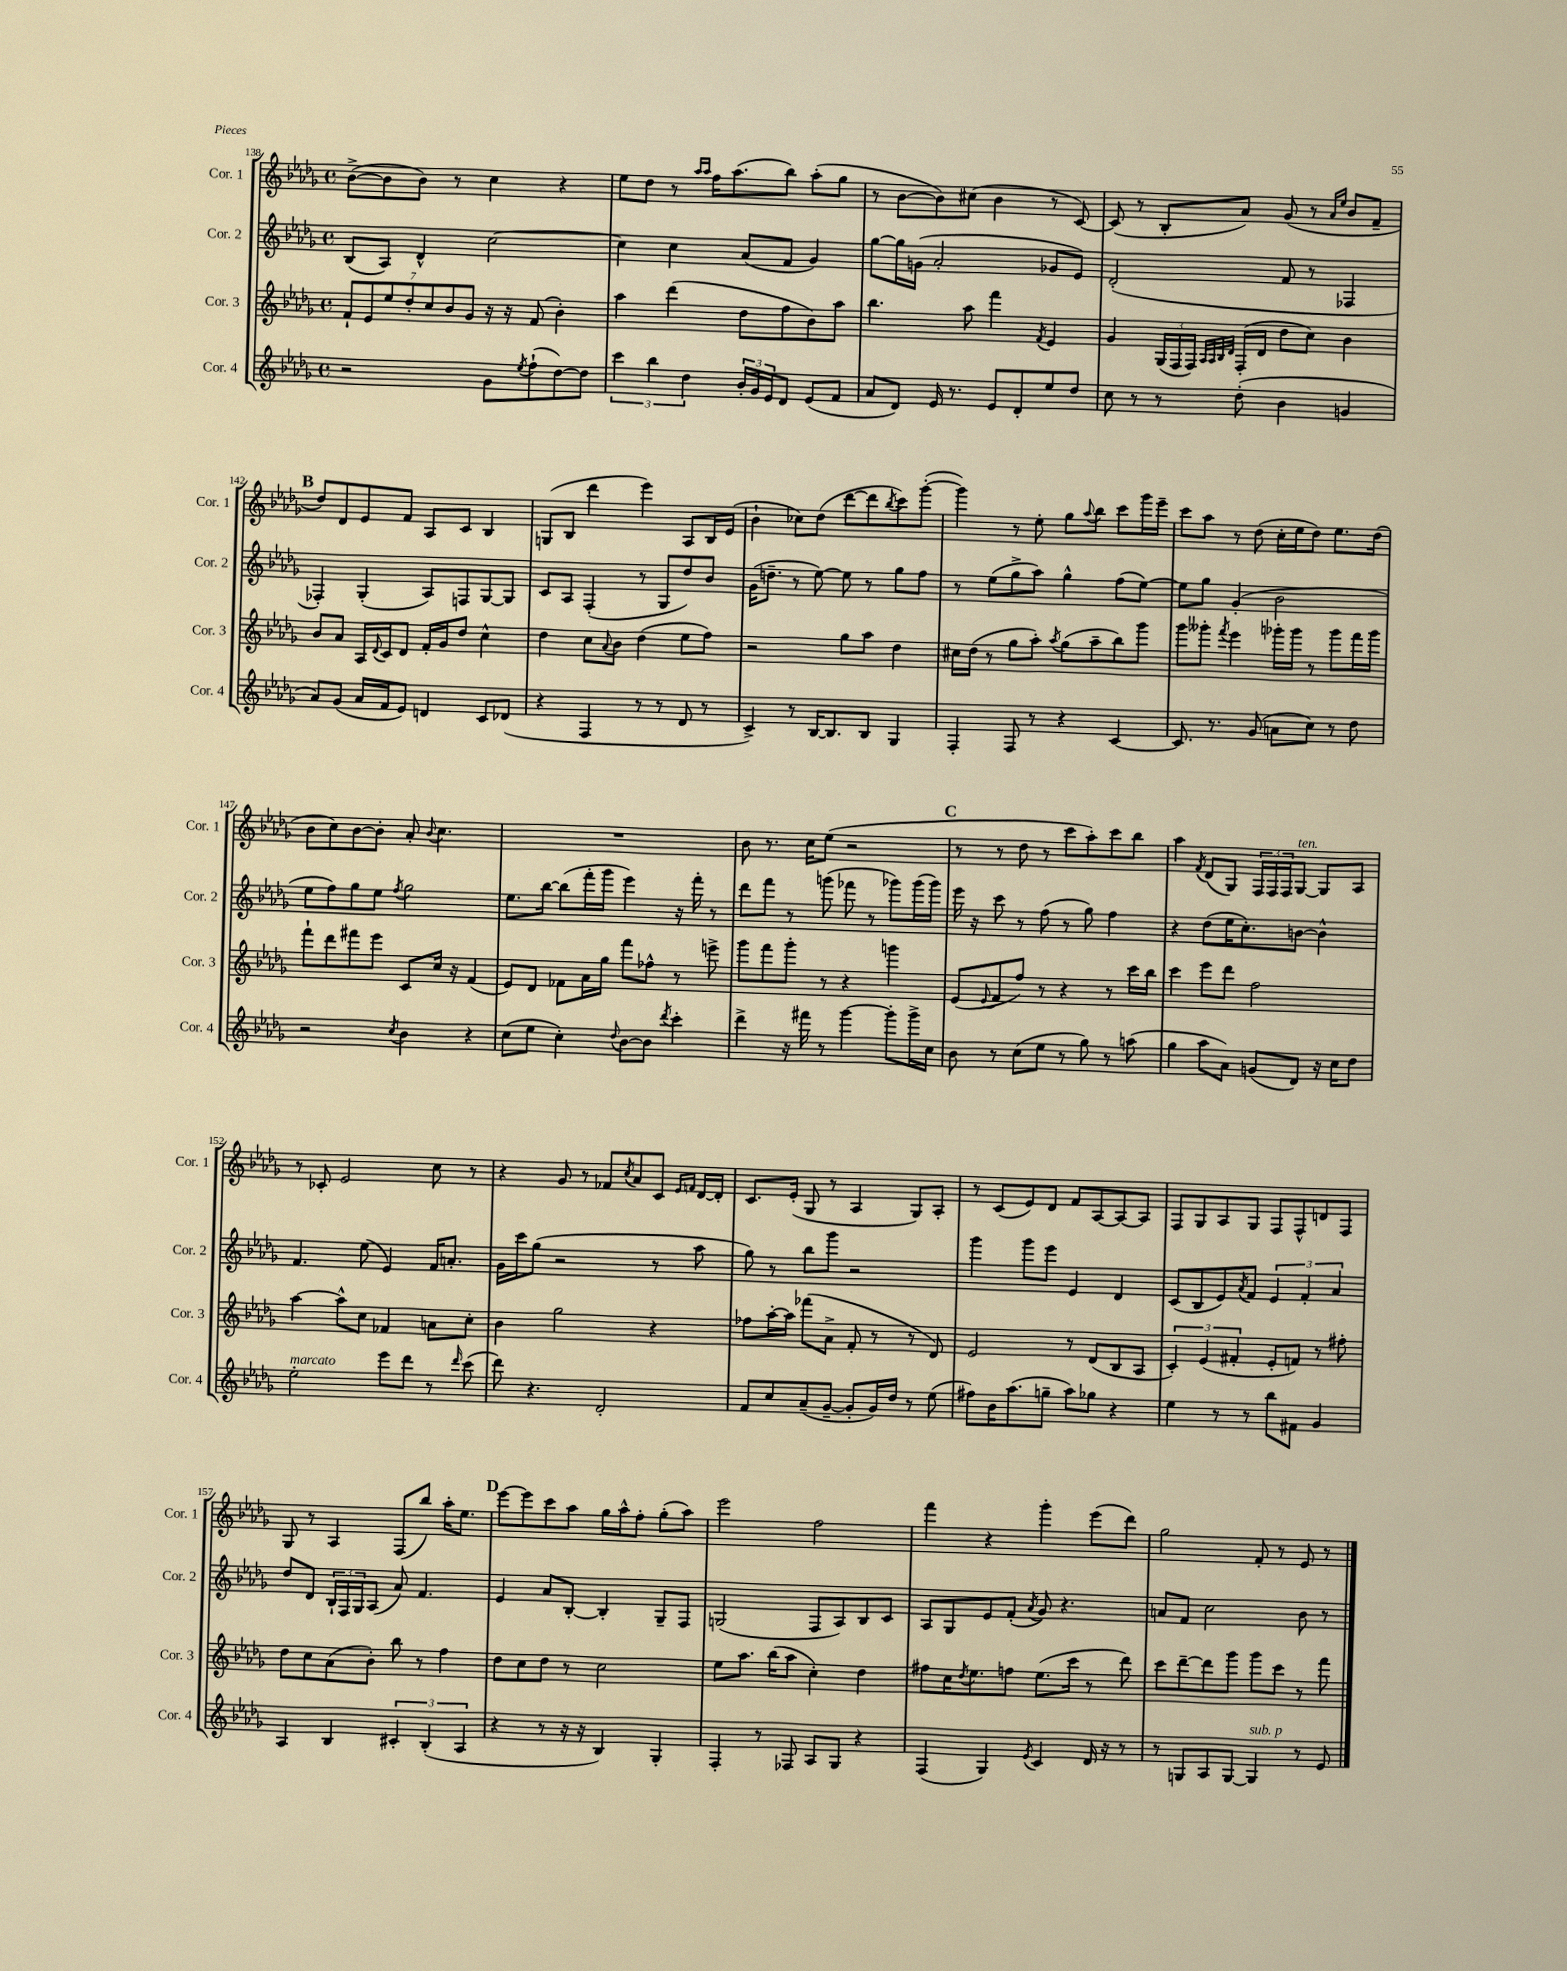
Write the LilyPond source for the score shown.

<<
\new StaffGroup <<
\new Staff = "s0" \with { instrumentName = "Cor. 1" shortInstrumentName = "Cor. 1" } {
    \clef treble \key des \major \defaultTimeSignature \time 4/4
    bes'8~->( bes'8 bes'8) r8 c''4 r4 |
    ees''8 des''8 r8 \grace { aes''16 aes''16 } f''16 aes''8.( bes''8) aes''8-.( ges''8 |
    r8 bes'8~ bes'8) cis''8( bes'4 r8 c'8~) |
    c'8( r8 bes8-. aes'8) ges'8( r8 \grace { aes'16 ees''16 } bes'8 f'8-- |
    \mark \markup { \bold "B" } des''8) des'8 ees'8 f'8 aes8 c'8 bes4 |
    g8( bes8 des'''4 ees'''4) aes8 bes16 ees'16( |
    bes'4-! ces''8) des''8( des'''8~ des'''8 \acciaccatura { bes''8 } c'''8) ges'''8~-.( |
    ges'''4) r8 ees''8-. ges''8 \appoggiatura { aes''8 } bes''8 c'''8 ges'''16 ees'''16-- |
    c'''8 aes''8 r8 des''8( c''16-. ees''16 des''8) ees''8. des''16( |
    bes'8 c''8) bes'8~ bes'8-. aes'8-. \appoggiatura { bes'8 } c''4. |
    R1 |
    bes'8 r8. c''16 ees''8( r2 |
    \mark \markup { \bold "C" } r8 r8 des''8 r8 c'''8 aes''8-.) c'''8 bes''8 |
    aes''4 \acciaccatura { f'8 } des'8( ges8) \tuplet 3/2 { f16 f16 f16 } ges8~^\markup { \italic "ten." } ges8 aes8 |
    r8 ces'8-. ees'2 c''8 r8 |
    r4 ges'8 r8 fes'8 \acciaccatura { c''8 } aes'8 c'8 \grace { ees'16 f'16 } des'16~ des'16-. |
    c'8. ees'16-.( ges8 r8 aes4 ges8) aes8-. |
    r8 c'8( ees'8) des'8 f'8 aes8~ aes8~ aes8 |
    f8 ges8 aes8 ges8 f8 f8-^ d'8 f8 |
    ges8 r8 aes4 f8( bes''8) aes''16-. ees''8. |
    \mark \markup { \bold "D" } ees'''8~ ees'''8 c'''8 aes''8 ges''16 aes''16-^ f''8-. ges''8-.( aes''8) |
    ees'''2 f''2 |
    f'''4 r4 ges'''4-. ees'''8( des'''8) |
    ges''2 f'8-. r8 ees'8 r8 \bar "|." |
}
\new Staff = "s1" \with { instrumentName = "Cor. 2" shortInstrumentName = "Cor. 2" } {
    \clef treble \key des \major \defaultTimeSignature \time 4/4
    bes8( aes8) des'4-^ c''2~ |
    c''4 c''4 aes'8( f'8 ges'4) |
    ges''8~ ges''16 g'16( aes'2-. ges'8 ees'8) |
    des'2-.( f'8 r8 fes4 |
    \mark \markup { \bold "B" } fes4-.) ges4-.( aes8) f8 ges8~ ges8 |
    c'8 aes8 f4-.( r8 ges8 des''8) bes'8 |
    ges'16( d''8.-- r8 ees''8~) ees''8 r8 ges''8 f''8 |
    r8 ees''8( ges''8-> aes''8) ges''4-^ f''8( ees''8~) |
    ees''8 ges''8 ges'4-.( bes'2 |
    ees''8 f''8) ges''8 ees''8 \acciaccatura { f''8 } ges''2 |
    ees''8. bes''16~ bes''8( f'''16-. ges'''16 ees'''4) r16 f'''16-. r8 |
    des'''8 f'''8 r8 g'''8( fes'''8 r8 ges'''8) ges'''16( ges'''16) |
    \mark \markup { \bold "C" } ees'''16 r16 c'''8 r8 f''8( r8 ges''8) f''4 |
    r4 des''8( ees''16 c''8.-.) b'8~ b'4-^ |
    f'4. ees''8( ees'4) f'16 a'8.-. |
    ges'16 c'''16 ges''8( r2 r8 aes''8 |
    ges''8) r8 bes''8 ges'''8 r2 |
    ges'''4 ges'''8 ees'''8 ees'4 des'4 |
    c'8( bes8 ees'8) \acciaccatura { aes'8 } f'8 \tuplet 3/2 { ees'4 f'4-. aes'4 } |
    des''8 des'8 \tuplet 3/2 { bes16-! f16 ges16 } aes8( aes'8) f'4. |
    \mark \markup { \bold "D" } ees'4 aes'8 bes8~-. bes4-. ges8-- f8 |
    g2( f8 aes8) bes8 c'8 |
    aes8 ges8 ees'8 f'8-.( \acciaccatura { aes'8 } ges'8) r4. |
    a'8 f'8 c''2 bes'8 r8 \bar "|." |
}
\new Staff = "s2" \with { instrumentName = "Cor. 3" shortInstrumentName = "Cor. 3" } {
    \clef treble \key des \major \defaultTimeSignature \time 4/4
    \tuplet 7/4 { f'8-! ees'8 ees''8 des''8-. c''8 bes'8 ges'8 } r16 r16 f'8( bes'4-.) |
    aes''4 des'''4( des''8 f''8 bes'8) aes''8 |
    bes''4. aes''8 f'''4 \acciaccatura { f'8 } ees'4 |
    ges'4 \tuplet 3/2 { ges16( f16 f16) } \grace { aes32 aes32 bes32 des'32 } f16-.( des'16 des''8 c''8) bes'4 |
    \mark \markup { \bold "B" } bes'8 aes'8 aes16 \appoggiatura { des'8 } c'16 des'8 f'16-. ges'16 des''8 c''4-^ |
    des''4 c''8 \appoggiatura { aes'8 } bes'8 des''4( ees''8 f''8) |
    r2 ges''8 aes''8 des''4 |
    cis''16 des''16( r8 ges''8 aes''8-.) \acciaccatura { aes''8 } ges''8( aes''8-- bes''8) ges'''8 |
    ges'''8 geses'''8-. \acciaccatura { f'''8 } ees'''4 ges'''16-. ges'''16 r8 ges'''8 f'''16 ges'''16 |
    f'''8-! des'''8 fis'''8 ees'''8 c'8 c''16 r16 f'4( |
    ees'8) des'8 fes'8 aes'16 ges''16 f'''8 fes''8-^ r8 e'''8-> |
    ges'''8 f'''8 ges'''8-. r8 r4 g'''4 |
    \mark \markup { \bold "C" } ees'8( \appoggiatura { ees'8 } f'8 f''8) r8 r4 r8 c'''16 bes''16 |
    c'''4 ees'''8 des'''8 f''2 |
    aes''4~ aes''8-^ c''8 fes'4 a'8 c''8-. |
    bes'4 ges''2 r4 |
    fes''8 aes''16~-. aes''16 fes'''8( aes'8-> f'8-. r8 r8 des'8) |
    ees'2 r8 des'8( bes8 aes8 |
    \tuplet 3/2 { c'4-.) ees'4( fis'4-. } ees'8-. f'8) r8 fis''8-. |
    des''8 c''8 aes'8( bes'8-.) bes''8 r8 f''4 |
    \mark \markup { \bold "D" } des''8 c''8 des''8 r8 c''2 |
    ees''8 aes''8. bes''16( aes''8 c''4-.) des''4 |
    fis''8 c''16 \acciaccatura { des''8 } ees''8. f''8 ees''8.( c'''16 r8 des'''8) |
    c'''8 des'''8~-- des'''8 ges'''8 ges'''8 c'''8 r8 f'''8 \bar "|." |
}
\new Staff = "s3" \with { instrumentName = "Cor. 4" shortInstrumentName = "Cor. 4" } {
    \clef treble \key des \major \defaultTimeSignature \time 4/4
    r2 ges'8 \acciaccatura { ees''8 } f''8-!( des''8~) des''8 |
    \tuplet 3/2 { c'''4 bes''4 des''4 } \tuplet 3/2 { bes'16-. ges'16 ees'16 } des'8 ees'8( f'8 |
    aes'8 des'8) ees'16 r8. ees'8 des'8-. ees''8 des''8 |
    c''8 r8 r8 des''8-.( bes'4 g'4 |
    \mark \markup { \bold "B" } aes'8) ges'8( aes'16 f'16 ees'8) d'4 c'8 des'8( |
    r4 f4 r8 r8 des'8 r8 |
    c'4->) r8 bes16~ bes8. bes8 ges4 |
    f4-. f8 r8 r4 c'4~ |
    c'8. r8. ges'8( a'8 c''8) r8 des''8 |
    r2 \acciaccatura { c''8 } bes'4 r4 |
    c''8( ees''8 c''4-.) \appoggiatura { des''8 } bes'8~ bes'8 \acciaccatura { des'''8 } c'''4-. |
    des'''4-> r16 fis'''16 r8 ges'''4~ ges'''8-. ges'''16-> c''16 |
    \mark \markup { \bold "C" } bes'8 r8 c''8( ees''8 r8 ges''8) r8 a''8( |
    ges''4 aes''8 aes'8) g'8( des'8) r16 c''16 des''8 |
    ees''2-.^\markup { \italic "marcato" } ees'''8 des'''8 r8 \grace { des'''16 } c'''8( |
    des'''8) r4. des'2-. |
    f'8 c''8 aes'8--( ges'8~-- ges'8-. ges'16) des''16 r8 ees''8( |
    fis''8) bes'16 aes''8.( g''8-- aes''8) ges''8 r4 |
    ees''4 r8 r8 bes''8 fis'8 ges'4 |
    aes4 bes4 \tuplet 3/2 { cis'4-. bes4-.( aes4 } |
    \mark \markup { \bold "D" } r4 r8 r16 r16 bes4) ges4-. |
    f4-. r8 fes8 aes8 ges8 r4 |
    f4( ges4) \acciaccatura { ees'8 } c'4 des'16 r16 r8 |
    r8 g8 aes8 g8~ g4^\markup { \italic "sub. p" } r8 ees'8 \bar "|." |
}
>>
>>
\layout { \context { \Score currentBarNumber = #138 } }
